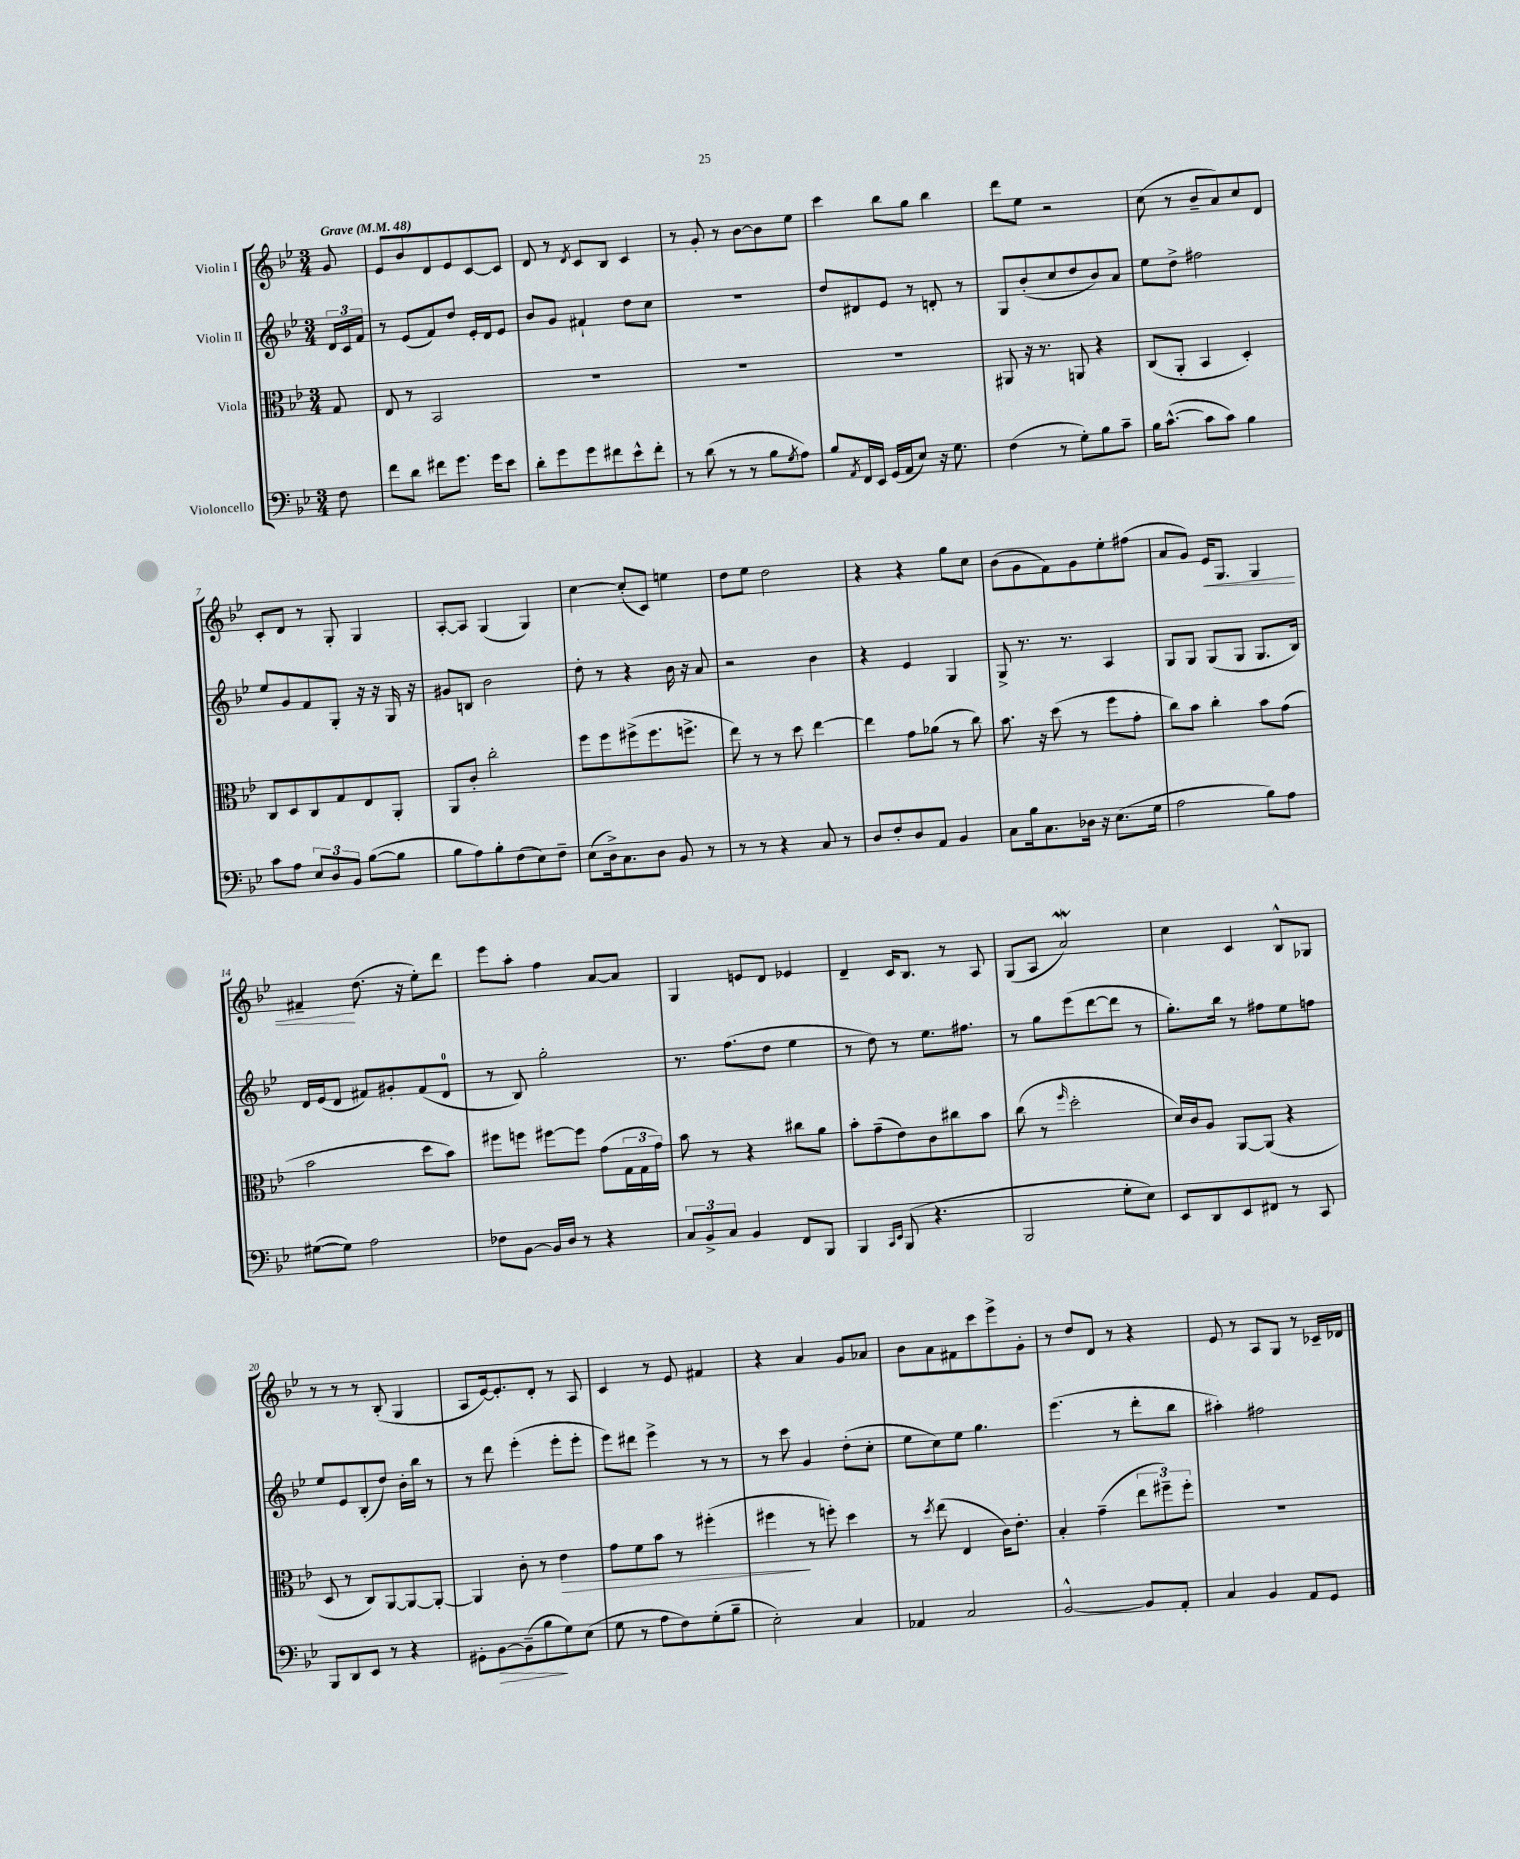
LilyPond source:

<<
\new StaffGroup <<
\new Staff = "s0" \with { instrumentName = "Violin I" } {
    \clef treble \key bes \major \numericTimeSignature \time 3/4 \partial 8 \tempo "Grave" 4 = 48
    g'8 |
    ees'8 bes'8 d'8 ees'8 c'8~ c'8 |
    d'8 r8 \acciaccatura { d'8 } c'8 bes8 c'4 |
    r8 g'8-. r8 bes'8~ bes'8 ees''8 |
    c'''4 bes''8 g''8 bes''4 |
    d'''8 ees''8 r2 |
    c''8( r8 bes'8-- a'8) c''8 d'8 |
    c'8-. d'8 r8 g8-. g4 |
    a8~-. a8 g4( g4) |
    c''4~ c''8-.( c'8) e''4 |
    d''8 ees''8 d''2 |
    r4 r4 g''8 c''8 |
    bes'8( g'8 f'8) g'8 ees''8-. fis''8( |
    a'8 g'8) ees'16\< g8. g4 |
    fis'4--\! d''8.( r16 ees''8-.) d'''8 |
    ees'''8 a''8-. f''4 a'8~ a'8 |
    g4 e'8 d'8 ees'4 |
    d'4-- c'16 bes8. r8 a8 |
    g8( a8 a'2\mordent) |
    c''4 c'4 bes8-^ ges8 |
    r8 r8 r8 bes8-.( g4 |
    a8 ees'16~) ees'8.-. d'8-. r8 a8 |
    c'4 r8 ees'8 fis'4 |
    r4 a'4 g'8 aes'8 |
    bes'8 a'8 fis'8 c'''8 ees'''8-> g'8-. |
    r8 d''8 d'8 r8 r4 |
    ees'8 r8 a8 g8 r8 ces'16-- des'16 \bar "|." |
}
\new Staff = "s1" \with { instrumentName = "Violin II" } {
    \clef treble \key bes \major \numericTimeSignature \time 3/4 \partial 8
    \tuplet 3/2 { d'16 c'16 f'16 } |
    r8 ees'8( f'8) d''8 ees'16-. d'16 ees'8 |
    bes'8 g'8 fis'4-! d''8 c''8 |
    R2. |
    d''8 dis'8 ees'8 r8 d'8-. r8 |
    g8 bes'8-.( c''8 d''8 bes'8) a'8 |
    ees''8 d''8-> fis''2 |
    ees''8 g'8 f'8 g8-. r16 r16 g16 r16 |
    gis'8 b8 bes'2 |
    d''8-. r8 r4 bes'16 r16 a'8 |
    r2 bes'4 |
    r4 ees'4 g4 |
    g8-> r8. r8. a4 |
    g8 g8 g8( g8 g8. bes16) |
    d'16 ees'16( d'8 fis'8) gis'8-. fis'8( d'8-0 |
    r8 bes8) g''2-. |
    r8. f''8.( d''8 ees''4 |
    r8 d''8) r8 ees''8. fis''8. |
    r8 g''8 ees'''8( d'''8~ d'''8 r8 |
    g''8.-.) bes''16 r8 fis''8 ees''8 f''8 |
    ees''8 ees'8 bes8-.( d''8) bes'16-. bes''16 r8 |
    r8 d'''8 ees'''4-.( ees'''8-. ees'''8-. |
    ees'''8) dis'''8 ees'''4-> r8 r8 |
    r8 c'''8 g'4 d''8-.( c''8-. |
    ees''8 c''8) ees''8 g''4. |
    ees'''4.( r8 d'''8-. bes''8 |
    ais''4-.) fis''2 \bar "|." |
}
\new Staff = "s2" \with { instrumentName = "Viola" } {
    \clef alto \key bes \major \numericTimeSignature \time 3/4 \partial 8
    g8 |
    ees8 r8 bes,2 |
    R2. |
    R2. |
    R2. |
    ais,8 r16 r8. a,8 r4 |
    c8( a,8-. bes,4 d4-.) |
    c8 d8 c8 g8 ees8 a,8-. |
    a,8 c'8-. c''2-. |
    f''8 f''8 fis''8->( fis''8. f''8.-> |
    ees''8) r8 r8 d''8 ees''4~ |
    ees''4 g'8 aes'8( r8 c''8) |
    bes'8. r16 d''8( r8 f''8 g'8-. |
    c''8) bes'8 c''4-. bes'8 g'8( |
    bes'2 d''8 bes'8) |
    fis''8 f''8 fis''8~ fis''8 g'8( \tuplet 3/2 { g16 g16 g'16) } |
    bes'8 r8 r4 cis''8 a'8 |
    bes'8-. g'8--( ees'8) c'8 cis''8 bes'8 |
    c''8( r8 \grace { f''16 } d''2-. |
    d'16) c'16 a8 a,8~ a,8( r4 |
    d8 r8 c8) a,8~ a,8~ a,8~-. |
    a,4 c'8-. r8 ees'4\> |
    g'8 f'8 bes'8 r8 fis''4-.( |
    fis''4\! r8 f''8-.) d''4 |
    r8 \acciaccatura { d''8 } ees''8( ees4 c'16) ees'8.-. |
    bes4-. g'4--( \tuplet 3/2 { ees''8 fis''8--) fis''8-. } |
    R2. \bar "|." |
}
\new Staff = "s3" \with { instrumentName = "Violoncello" } {
    \clef bass \key bes \major \numericTimeSignature \time 3/4 \partial 8
    f8 |
    f'8 d'8 fis'8 g'8. g'16 ees'8 |
    d'8-. g'8 g'8 fis'8 ees'8-^ fis'8-. |
    r8 d'8( r8 r8 bes8 \acciaccatura { g8 } a8) |
    bes8 \acciaccatura { a,8 } f,16 ees,16 g,16( a,16 ees8) r16 g8. |
    f4( r8 g8-.) bes8 c'8-- |
    bes16 c'8.~-^( c'8 c'8) bes4 |
    c'8 a8 \tuplet 3/2 { ees8 d8 bes,8 } bes8~( bes8 |
    bes8 a8) bes8-. f8( ees8) f8-- |
    ees8( d16->) c8. d8 bes,8 r8 |
    r8 r8 r4 c8 r8 |
    d8 f8-. d8 a,8 bes,4 |
    c8 bes16 c8. des16 r16 ees8.( g16 |
    a2 bes8) a8 |
    gis8~( gis8) a2 |
    fes8 bes,8~ bes,16 d16 r8 r4 |
    \tuplet 3/2 { c8 bes,8-> c8 } bes,4 f,8 bes,,8 |
    bes,,4 \grace { c,16 ees,16 } bes,,8( r4. |
    bes,,2 g8-. ees8) |
    ees,8 d,8 ees,8 fis,8 r8 c,8 |
    bes,,8 d,8 ees,8 r8 r4 |
    gis,8-. bes,8~\> bes,8--( bes8\! g8) ees8( |
    g8 r8 a8 f8) g8-.( bes8-- |
    ees2-.) c4 |
    aes,4 c2 |
    bes,2~-^ bes,8 a,8-. |
    c4 bes,4 a,8 g,8 \bar "|." |
}
>>
>>
